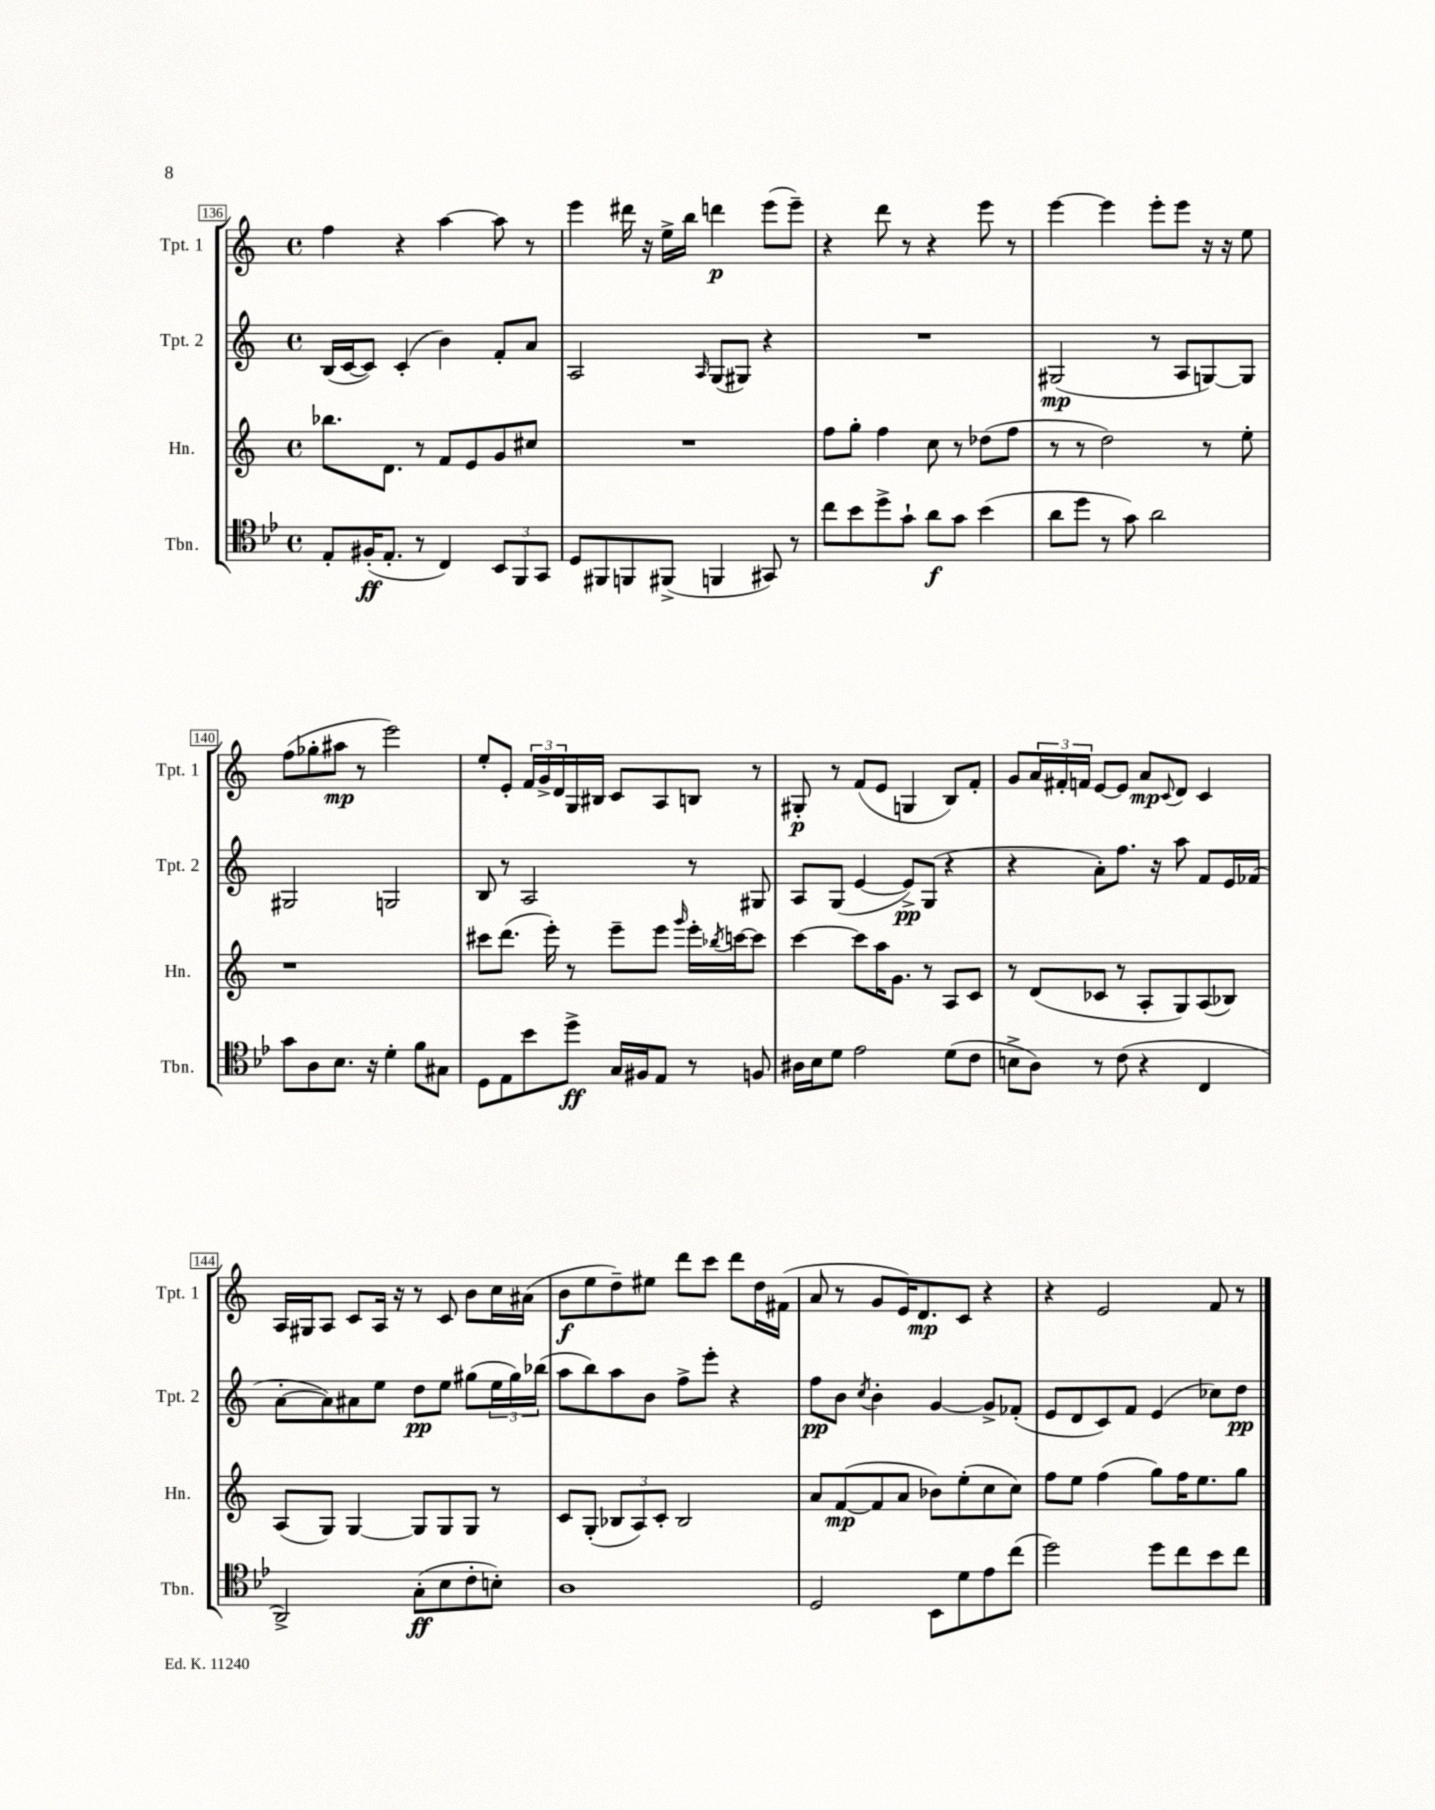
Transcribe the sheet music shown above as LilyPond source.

<<
\new StaffGroup <<
\new Staff = "s0" \with { instrumentName = "Tpt. 1" shortInstrumentName = "Tpt. 1" } {
    \clef treble \key c \major \defaultTimeSignature \time 4/4
    f''4 r4 a''4~ a''8 r8 |
    e'''4 dis'''16 r16 e''16-> b''16 d'''4\p e'''8( e'''8--) |
    r4 d'''8 r8 r4 e'''8 r8 |
    e'''4~ e'''4 e'''8-. e'''8 r16 r16 e''8 |
    f''8( ges''8-. ais''8\mp r8 e'''2) |
    e''8-. e'8-. \tuplet 3/2 { f'16 g'16-> d'16 } g16 bis16 c'8 a8 b8 r8 |
    gis8-.\p r8 f'8( e'8 g4 b8) f'8-. |
    g'8 \tuplet 3/2 { a'16 fis'16-. f'16 } e'8~ e'8 a'8\mp \appoggiatura { c'8 } d'8 c'4 |
    a16 gis16 a8 c'8 a16 r16 r8 c'8 b'8 c''16 ais'16( |
    b'8\f e''8 d''8--) eis''8 d'''8 c'''8 d'''8 d''16 fis'16( |
    a'8 r8 g'8 e'16) d'8.\mp c'8 r4 |
    r4 e'2 f'8 r8 \bar "|." |
}
\new Staff = "s1" \with { instrumentName = "Tpt. 2" shortInstrumentName = "Tpt. 2" } {
    \clef treble \key c \major \defaultTimeSignature \time 4/4
    b16( c'16~ c'8) c'4-.( b'4) f'8-. a'8 |
    a2 \grace { a16 } g8( gis8) r4 |
    R1 |
    gis2\mp( r8 a8 g8~) g8 |
    gis2 g2 |
    b8 r8 a2 r8 gis8 |
    a8 g8( e'4~ e'8->\pp) g8( r4 |
    r4 a'8-.) f''8. r16 a''8 f'8 e'16 fes'16( |
    a'8~-. a'8) ais'8 e''8 d''8\pp e''8 gis''8( \tuplet 3/2 { e''16 gis''16) bes''16( } |
    a''8 b''8) a''8 b'8 f''8-> e'''8-. r4 |
    f''8\pp b'8 \acciaccatura { c''8 } b'4-. g'4~ g'8-> fes'8-.( |
    e'8 d'8 c'8) f'8 e'4( ces''8) d''8\pp \bar "|." |
}
\new Staff = "s2" \with { instrumentName = "Hn." shortInstrumentName = "Hn." } {
    \clef treble \key c \major \defaultTimeSignature \time 4/4
    bes''8. d'8. r8 f'8 e'8 g'8 cis''8 |
    R1 |
    f''8 g''8-. f''4 c''8 r8 des''8( f''8 |
    r8 r8 d''2) r8 e''8-. |
    r1 |
    cis'''8 d'''8.( e'''16-.) r8 e'''8-- e'''8 \grace { g'''16 } e'''16-. \acciaccatura { bes''8 } c'''16~ c'''8 |
    c'''4~ c'''8 a''16 g'8. r8 a8 c'8 |
    r8 d'8( ces'8 r8 a8-. g8) a8( bes8) |
    a8( g8) g4~ g8 g8 g8 r8 |
    c'8 g8-.( \tuplet 3/2 { bes8 a8) c'8-. } bes2 |
    a'8 f'8~\mp( f'8 a'8 bes'8) e''8-.( c''8 c''8) |
    f''8 e''8 f''4( g''8) f''16 e''8. g''8 \bar "|." |
}
\new Staff = "s3" \with { instrumentName = "Tbn." shortInstrumentName = "Tbn." } {
    \clef tenor \key bes \major \defaultTimeSignature \time 4/4
    ees8-. fis16-.\ff( ees8.-. r8 c4) \tuplet 3/2 { bes,8 f,8 g,8 } |
    d8 fis,8 f,8 fis,8->( f,4 gis,8) r8 |
    c''8 bes'8 d''8-> g'8-! a'8\f g'8 bes'4( |
    a'8 d''8 r8 g'8) a'2 |
    g'8 a8 bes8. r16 d'4-. f'8 gis8 |
    d8 ees8 bes'8 d''8->\ff g16 fis16 ees8 r8 f8 |
    ais16 bes16 d'8 ees'2 d'8( c'8 |
    b8-> a8) r8 c'8( r4 c4 |
    a,2->) g8-.\ff( bes8 c'8-. b8-.) |
    a1 |
    d2 bes,8 d'8 ees'8 c''8( |
    d''2) d''8 c''8 bes'8 c''8 \bar "|." |
}
>>
>>
\layout { \context { \Score currentBarNumber = #136 \override BarNumber.stencil = #(make-stencil-boxer 0.1 0.3 ly:text-interface::print) } }
